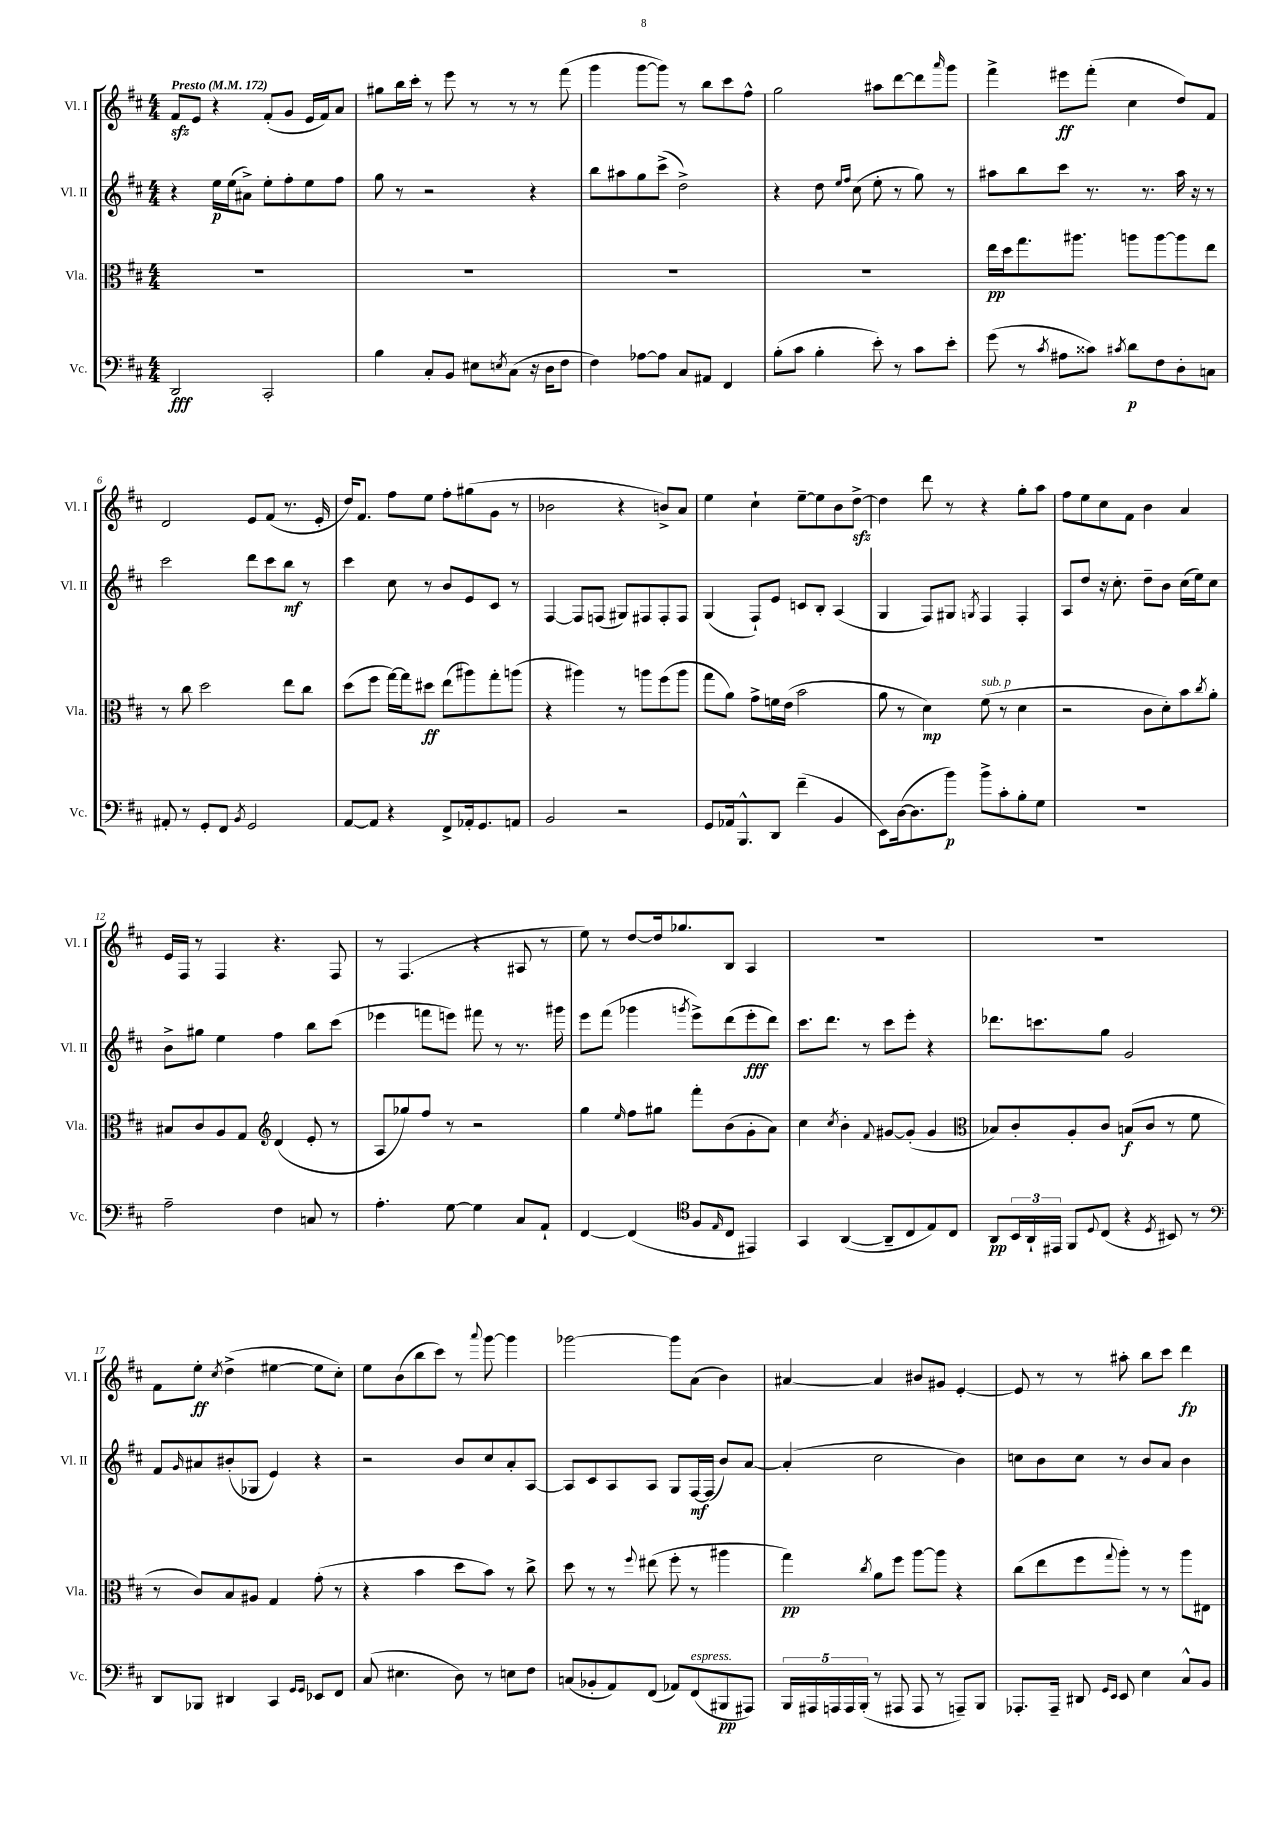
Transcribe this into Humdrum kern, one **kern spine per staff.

**kern	**kern	**kern	**kern
*staff4	*staff3	*staff2	*staff1
*clefF4	*clefC3	*clefG2	*clefG2
*k[f#c#]	*k[f#c#]	*k[f#c#]	*k[f#c#]
*M4/4	*M4/4	*M4/4	*M4/4
*MM172	*MM172	*MM172	*MM172
2DD/	1r	4r	8f#/L
.	.	.	8e/J
.	.	16ee\LL	4r
.	.	(16ee\J	.
.	.	8a#^\J)	.
2CC#'/	.	8ee'\L	(8f#'/L
.	.	8ff#'\	8g/J
.	.	8ee\	16e/LL
.	.	.	16f#/J)
.	.	8ff#\J	8a/J
=	=	=	=
4B\	1r	8gg\	8gg#\L
.	.	8r	16bb\L
.	.	.	16ccc#'\JJ
8C#'/L	.	2r	8r
8BB/J	.	.	8eee\
8E#\L	.	.	8r
8qE/	.	.	.
(8C#\J	.	.	8r
16r	.	4r	8r
16D\LK	.	.	.
8F#\J	.	.	(8fff#\
=	=	=	=
4F#\)	1r	8bb\L	4ggg\
.	.	8aa#\	.
[8A-\L	.	8gg\	[8ggg\L
8A-\]J	.	(8ccc#^\J	8ggg\]J)
8C#/L	.	2dd^\)	8r
8AA#/J	.	.	8bb\L
4FF#/	.	.	8ccc#\
.	.	.	8ff#^^\J
=	=	=	=
(8B'\L	1r	4r	2gg\
8c#\J	.	.	.
4B'\	.	8dd\	.
.	.	16qqee/LL	.
.	.	16qqff#/JJ	.
.	.	(8cc#\	.
8e'\)	.	8ee'\	8aa#\L
8r	.	8r	[8ddd\
8c#\L	.	8gg\)	8ddd\]
.	.	.	16qqaaa/
8e'\J	.	8r	8ggg\J
=	=	=	=
(8g\	16ee\LL	8aa#\L	4fff#^\
.	16dd\J	.	.
8r	8.gg\	8bb\	.
8qc#/	.	.	.
8A#\L	.	8ccc#\J	8eee#\L
.	8.aa#\J	.	.
8c##\J)	.	8.r	(8fff#'\J
8qc#/	.	.	.
8d\L	8aa\L	.	4cc#\
.	.	8.r	.
8F#\	[8aa\	.	.
8D'\	8aa\]	16aa#\	8dd/L)
.	.	16r	.
8C\J	8ee\J	8r	8f#/J
=	=	=	=
8AA#'/	8r	2ccc#\	2d/
8r	8cc#\	.	.
8GG'/L	2dd\	.	.
8FF#/J	.	.	.
8qBB/	.	.	.
2GG/	.	8ddd\L	8e/L
.	.	8ccc#\	(8f#/J
.	8ee\L	8bb\J	8.r
.	8cc#\J	8r	.
.	.	.	16e'/
=	=	=	=
[8AA/L	(8dd\L	4ccc#\	16dd/LK)
.	.	.	8.f#/J
8AA/]J	8ff#\J	.	.
4r	[16gg\LL)	8cc#\	8ff#\L
.	16gg\]J	.	.
.	8dd#\J	8r	8ee\J
8FF#^/L	(8ee\L	8b/L	8ff#'\L
16AA-'/k	8aa#\)	8e/	(8gg#\
8.GG/	.	.	.
.	8gg'\	8c#/J	8g\J
8AA/J	(8aa\J	8r	8r
=	=	=	=
2BB/	4r	[4F#/	2b-\
.	4aa#\)	8F#/]L	.
.	.	(8F/J	.
2r	8r	8G#/L)	4r
.	8aa\L	8F#/	.
.	(8ff#\	8F#'/	8b^/L)
.	8aa\J	8F#/J	8a/J
=	=	=	=
8GG/L	8gg\L	(4G/	4ee\
16AA-/k	8a\J)	.	.
8.BBB^^/	.	.	.
.	8g^\L	8F#`/L)	4cc#`\
8DD/J	16f\L	8e/J	.
.	(16e\JJ	.	.
(4f#~\	2b\	8c/L	[8ee~\L
.	.	8B'/J	8ee\]
4BB/	.	(4A/	8b\
.	.	.	[8dd^\J
=	=	=	=
8EE\L)	8a\	4G/	4dd\]
([16D\k	8r	.	.
8.D\]	.	.	.
.	4d\)	8F#/L)	8ddd\
8b\J)	.	8G#/J	8r
.	.	8qG/	.
8b^\L	(8f#\	4F#/	4r
8c#'\	8r	.	.
8B'\	4d\	4F#'/	8gg'\L
8G\J	.	.	8aa\J
=	=	=	=
1r	2r	8A/L	8ff#\L
.	.	8dd/J	8ee\
.	.	16r	8cc#\
.	.	8.cc#'\	.
.	.	.	8f#\J
.	8c#\L	8dd~\L	4b\
.	8d'\)	8b\J	.
.	8b\	(16cc#\LL	4a/
.	.	16ee\J)	.
.	8qcc#/	.	.
.	8a'\J	8cc#\J	.
=	=	=	=
2A~\	8B#/L	8b^\L	16e/LL
.	.	.	16F#/JJ
.	8c#/	8gg#\J	8r
.	8A/	4ee\	4F#/
.	8G/J	.	.
*	*clefG2	*	*
4F#\	(4d/	4ff#\	4.r
8C/	8e'/	8bb\L	.
8r	8r	(8ccc#\J	8F#/
=	=	=	=
4.A'\	8A/L	4eee-\	8r
.	8gg-/)	.	(4.F#/
.	8ff#/J	8fff\L	.
[8G\	8r	8eee\J)	.
4G\]	2r	8fff#\	4r
.	.	8r	.
8C#/L	.	8.r	8A#/
8AA`/J	.	.	8r
.	.	16ggg#\	.
=	=	=	=
[4FF#/	4gg\	8eee\L	8ee\)
.	.	(8fff#\J	8r
.	16qqee/	.	.
(4FF#/]	8ff#\L	4ggg-\	[8dd/L
.	8gg#\J	.	16dd/]k
.	.	.	8.gg-/
*clefC4	*	*	*
.	.	8qggg/	.
8F#/L	8fff#'\L	8eee^\L)	.
16qqE/	.	.	.
8C#/J	(8b\	(8ddd\	8B/J
4EE#/)	8g'\	8eee'\	4A/
.	8a\J)	8ddd\J)	.
=	=	=	=
4GG/	4cc#\	8.ccc#\L	1r
.	.	8.ddd\J	.
.	8qcc#/	.	.
([4AA/	4b'\	.	.
.	.	8r	.
.	8qqf#/	.	.
8AA~/]L	[8g#/L	8ccc#\L	.
8C#/	(8g#'/]J	8eee'\J	.
8E/)	4g#/	4r	.
8C#/J	.	.	.
=	=	=	=
*	*clefC3	*	*
8AA/L	8B-/L)	8.ddd-\L	1r
24BB/L	8c#'/	.	.
24AA`/	.	.	.
.	.	8.ccc\	.
24EE#/JJ	.	.	.
8FF#/L	8A'/	.	.
8qqD/	.	.	.
(8C#/J	8c#/J	8gg\J	.
4r	(8B/L	2g/	.
.	8c#/J	.	.
8qD/	.	.	.
8BB#/)	8r	.	.
8r	8f#\	.	.
=	=	=	=
*clefF4	*	*	*
8DD/L	8r	8f#/L	8f#\L
.	.	16qqg/	.
8BBB-/J	8c#/L)	8a#/	8ee'\J
.	.	.	8qcc#/
4DD#/	8B/	(8b#'/	(4dd^\
.	8A#/J	8G-/J	.
4CC#/	4G/	4e/)	[4ee#\
16qqGG/LL	.	.	.
16qqGG/JJ	.	.	.
8EE-/L	(8g'\	4r	8ee#\]L
8FF#/J	8r	.	8cc#'\J)
=	=	=	=
(8C#/	4r	2r	8ee\L
4.E#\	.	.	(8b\
.	4b\	.	8bb\
.	.	.	8ccc#\J)
8D\)	8dd\L	8b/L	8r
.	.	.	8qqaaa/
8r	8b\J)	8cc#/	[8ggg\
8E\L	8r	8a'/	4ggg\]
8F#\J	8cc#^\	[8A/J	.
=	=	=	=
(8C/L	8dd\	8A/]L	[2ggg-\
8BB-'/	8r	8c#/	.
8AA/)	8r	8A/	.
.	8qqff#/	.	.
(8FF#/J	(8ee#\	8A/J	.
8AA-/L)	8ff#'\	8G/L	8ggg-\]L
(8FF#/	8r	[16F#/L	(8a\J
.	.	(16F#/]JJ	.
8BBB#/	4aa#\	8b/L)	4b\)
8AAA#/J)	.	[8a/J	.
=	=	=	=
20BBB/LL	4gg\)	(4a'/]	[4a#/
20AAA#/	.	.	.
20AAA/	.	.	.
20AAA/	.	.	.
(20BBB'/JJ	.	.	.
.	8qcc#/	.	.
8r	8a\L	2cc#\	4a#/]
8AAA#/	8ff#\J	.	.
8AAA#/	[8aa\L	.	8b#/L
8r	8aa\]J	.	8g#/J
8AAA~/L)	4r	4b\)	[4e'/
8BBB/J	.	.	.
=	=	=	=
8.AAA-'/L	(8cc#\L	8cc\L	8e/]
.	8ee\	8b\	8r
16AAA-~/Jk	.	.	.
8DD#/	8ff#\	8cc\J	8r
16qqGG/LL	.	.	.
16qqEE/JJ	8qqgg/	.	.
8EE/	8aa'\J)	8r	8aa#'\
4E\	8r	8b/L	8bb\L
.	8r	8a/J	8ccc#\J
8C#^^/L	8aa\L	4b\	4ddd\
8BB/J	8E#\J	.	.
==	==	==	==
*-	*-	*-	*-
